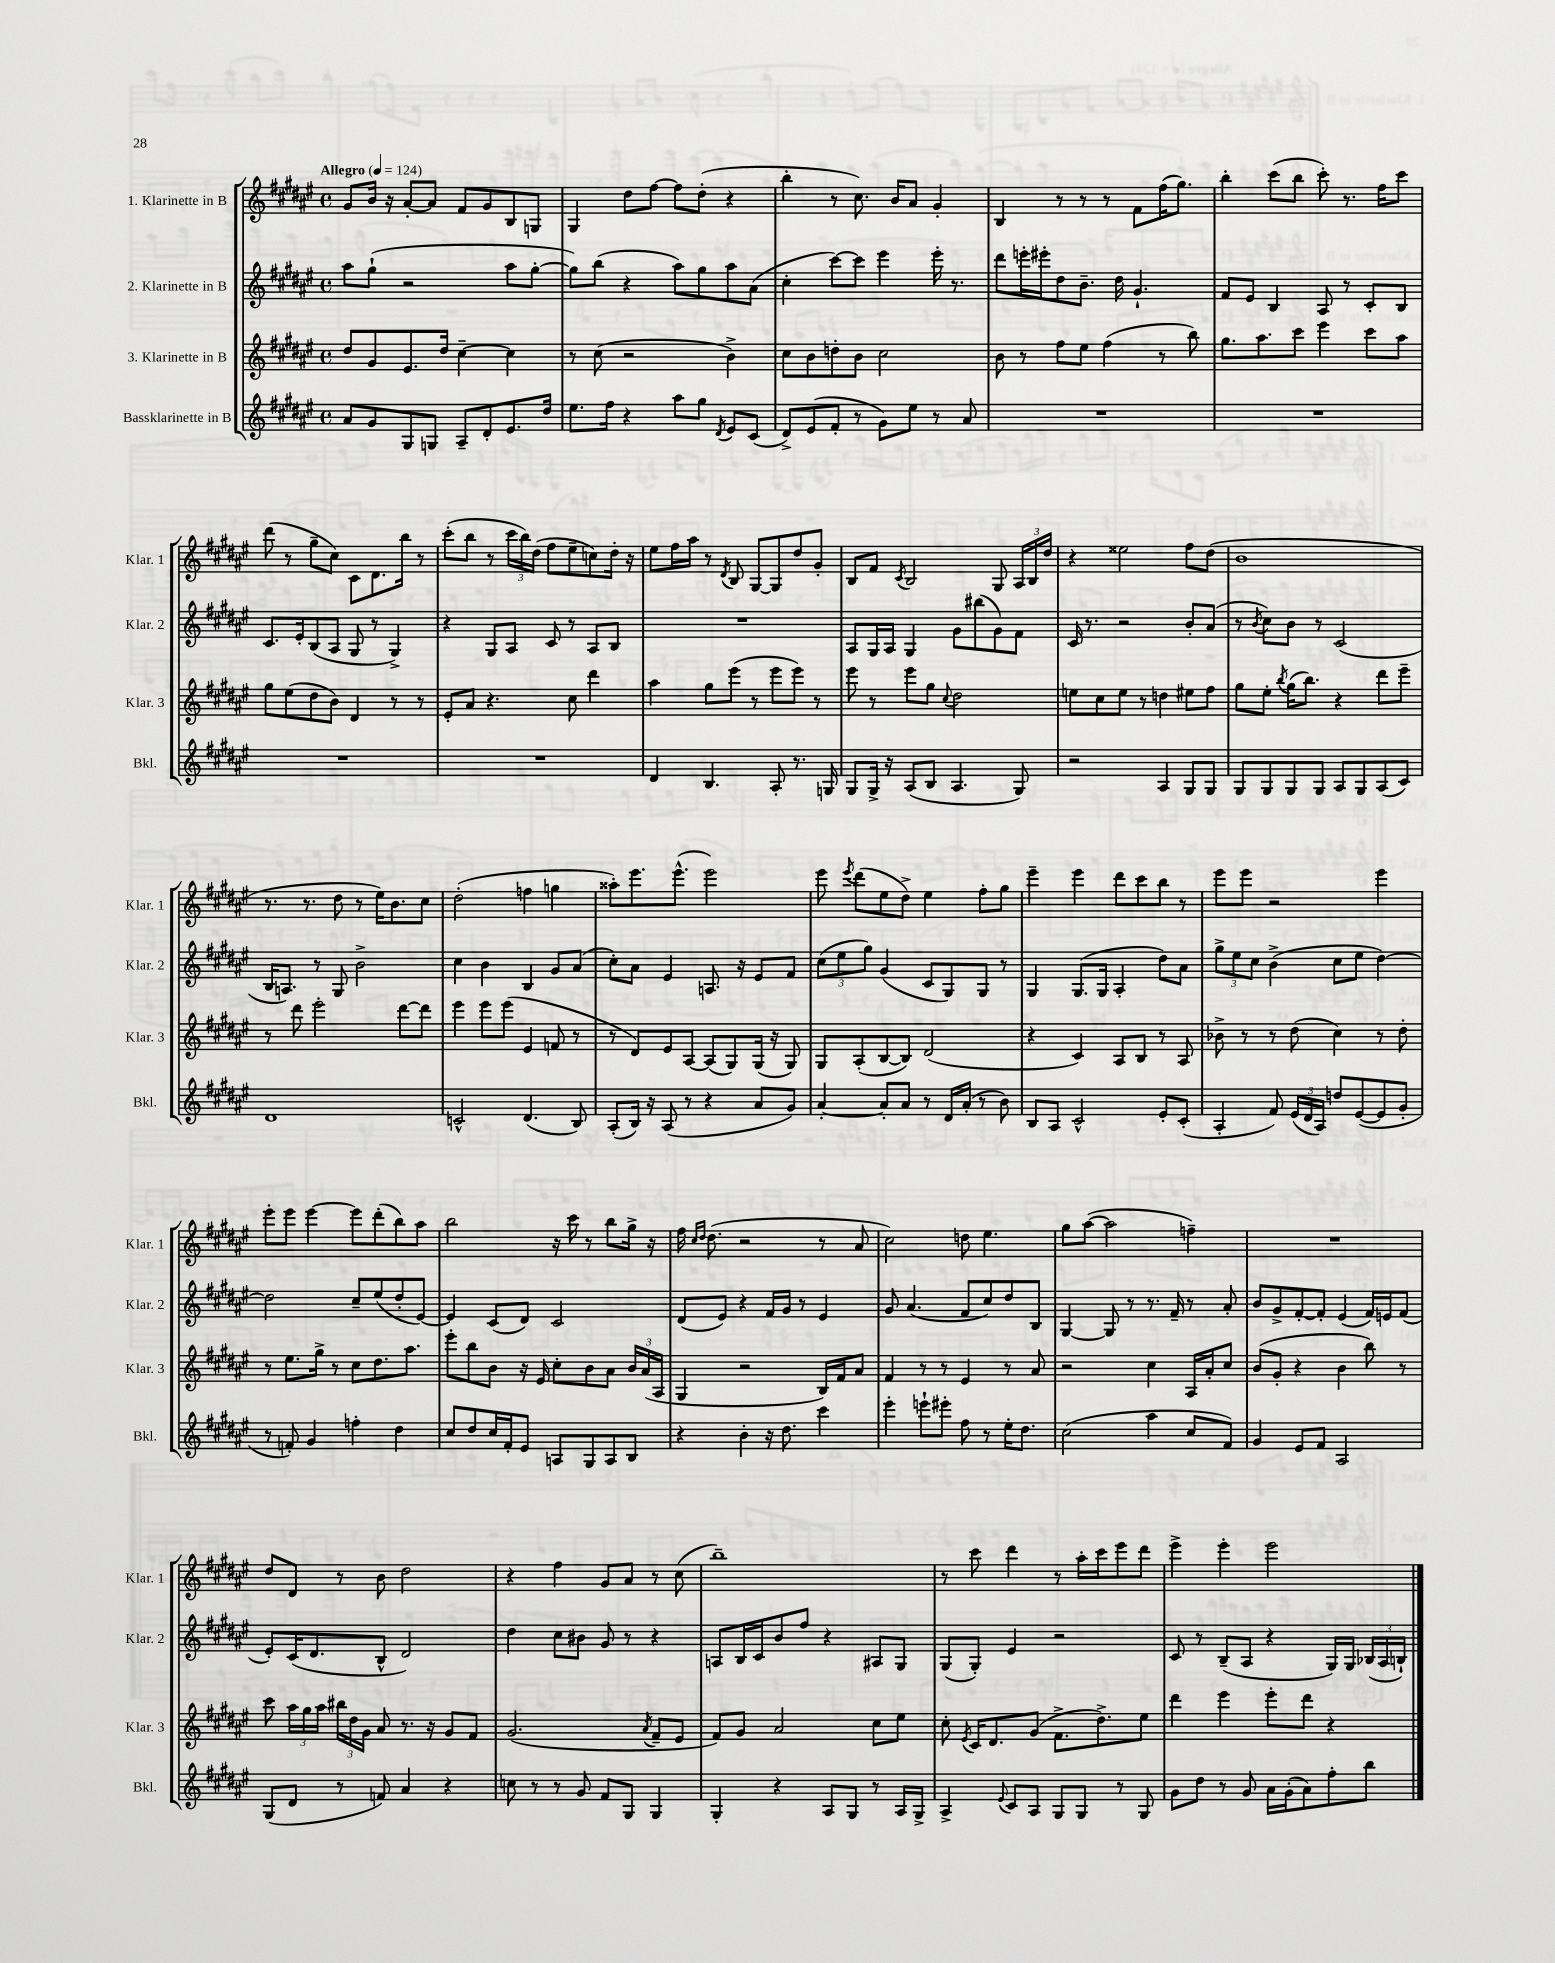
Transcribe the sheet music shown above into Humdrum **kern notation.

**kern	**kern	**kern	**kern
*staff4	*staff3	*staff2	*staff1
*clefG2	*clefG2	*clefG2	*clefG2
*k[f#c#g#d#a#e#]	*k[f#c#g#d#a#e#]	*k[f#c#g#d#a#e#]	*k[f#c#g#d#a#e#]
*M4/4	*M4/4	*M4/4	*M4/4
*met(c)	*met(c)	*met(c)	*met(c)
*MM124	*MM124	*MM124	*MM124
8a#	8dd#	8aa#	8g#
8g#	8g#	(8gg#`	16b
.	.	.	16r
8G#	8.e#	2r	[8a#'
8G	.	.	8a#]
.	16dd#	.	.
8A#~	[4cc#~	.	8f#
8d#'	.	.	8g#
8.e#	4cc#]	8aa#	8B
.	.	[8gg#'	8G
16dd#	.	.	.
=	=	=	=
8.ee#	8r	8gg#])	4G#
.	(8cc#	(8bb	.
16ff#	.	.	.
4r	2r	4r	8dd#
.	.	.	[8ff#
8aa#	.	8aa#)	8ff#]
8gg#	.	8gg#	(8dd#'
8qd#	.	.	.
8e#	4b^)	8aa#	4r
(8c#	.	(8a#	.
=	=	=	=
8d#^)	8cc#	4cc#'	4bb'
(8e#	8b	.	.
8f#'	8dd'	[8ccc#)	8r
8r	8b	8ccc#]	8.cc#)
8g#)	2cc#	4eee#	.
.	.	.	16b
8ee#	.	.	8a#
8r	.	16eee#'	4g#'
.	.	8.r	.
8a#	.	.	.
=	=	=	=
1r	8b	8ddd#	4B
.	8r	16eee'	.
.	.	16eee#'	.
.	8ff#	8dd#	8r
.	8ee#	8.b~	8r
.	(4ff#	.	8r
.	.	16dd#	.
.	.	4.g#`	8f#
.	8r	.	(16ff#
.	.	.	8.gg#)
.	8bb)	.	.
=	=	=	=
1r	8.gg#	8f#	4bb'
.	.	8e#	.
.	8.aa#	.	.
.	.	4B	(8ccc#
.	8ccc#	.	8bb
.	4eee#	8A#	8ccc#')
.	.	8r	8.r
.	8ccc#	8c#'	.
.	.	.	16ff#
.	8aa#	8B	8ccc#
=	=	=	=
1r	8gg#	8.c#	(8ddd#
.	(8ee#	.	8r
.	.	16e#'	.
.	8dd#	(8B	8gg#~
.	8b)	8A#	8cc#)
.	4d#	8G#	8c#
.	.	8r	8.d#
.	8r	4G#^)	.
.	.	.	16bb
.	8r	.	8r
=	=	=	=
1r	8e#'	4r	(8ccc#'
.	8a#	.	8bb
.	4.r	8G#	8r
.	.	8A#	24ccc#
.	.	.	24bb)
.	.	.	(24dd#
.	.	8c#	8ff#
.	8cc#	8r	8ee#~
.	4ddd#	8A#	8cc)
.	.	8B	16dd#'
.	.	.	16r
=	=	=	=
4d#	4aa#	1r	8ee#
.	.	.	16ff#
.	.	.	16aa#
4.B	8gg#	.	8r
.	.	.	8qd#
.	(8eee#	.	8B
.	8r	.	[8G#
8A#'	8eee#	.	8G#]
8.r	8eee#)	.	8dd#
.	8r	.	8g#'
16G	.	.	.
=	=	=	=
8G#	8eee#	8A#	8B
16G#^	8r	16G#	8f#
16r	.	16A#	.
.	.	.	8qc#
(8A#	8eee#	4G#	2B
8B	8gg#	.	.
.	8qqcc#	.	.
4.A#	2dd#	8g#	.
.	.	(8bb#	.
.	.	8g#)	8G#
8G#)	.	8f#	24A#
.	.	.	24B
.	.	.	24dd#
=	=	=	=
2r	8ee	16c#	4r
.	.	8.r	.
.	8cc#	.	.
.	8ee	2r	2ee##
.	8r	.	.
4A#	4dd	.	.
8G#	8ee#	8b'	8ff#
8G#	8ff#	(8a#	(8dd#
=	=	=	=
8G#	8gg#	8r	1b
.	.	8qb	.
8G#	8ee#'	8cc#)	.
.	8qbb	.	.
8G#	(16gg#	8b	.
.	8.bb)	.	.
8G#	.	8r	.
8A#	4r	(2c#	.
8G#	.	.	.
(8A#	8ddd#	.	.
8c#)	8eee#~	.	.
=	=	=	=
1d#	8r	16B	8.r
.	.	8.A)	.
.	8ddd#	.	.
.	.	.	8.r
.	2eee#'	8r	.
.	.	8G#	8dd#
.	.	2b^	8r
.	.	.	16ee#)
.	.	.	8.b
.	[8ddd#	.	.
.	8ddd#]	.	8cc#
=	=	=	=
2c^^	4eee#	4cc#	(2dd#'
.	8eee#	4b	.
.	(8eee#	.	.
(4.d#	4e#	4B	4ff
.	8f	8g#	4gg
8B)	8r	(8a#	.
=	=	=	=
(8A#'	8r	8cc#')	8aa##')
16B)	8d#)	8a#	8.eee#
16r	.	.	.
(8A#	8e#	4e#	.
.	.	.	(8.eee#^^
8r	[8A#	.	.
4r	(8A#]	8.A	2eee#)
.	8G#)	.	.
.	.	16r	.
8a#	(16G#	8e#	.
.	16r	.	.
8g#)	8G#)	8f#	.
=	=	=	=
[4a#'	8G#	(12cc#	8eee#
.	.	12ee#	.
.	.	.	8qeee#
.	(8A#'	.	(8ddd#
.	.	12gg#)	.
8a#']	[8B	(4g#	8ee#
8a#	8B])	.	8dd#^)
8r	(2d#	8c#	4ee#
16d#	.	8G#)	.
(16a#'	.	.	.
8r	.	8G#	8ff#'
8b)	.	8r	8gg#
=	=	=	=
8B	4r	4G#	4eee#~
8A#	.	.	.
2c#^^	4c#)	(8.G#	4eee#
.	.	16G#	.
.	8A#	4A#'	8ddd#
.	8B	.	8ccc#
8e#'	8r	8dd#)	8bb
(8c#'	8A#	8a#	8r
=	=	=	=
4A#'	8b-^	12gg#^	8eee#
.	.	12ee#	.
.	8r	.	8eee#
.	.	12cc#	.
8f#)	8r	(4b^	2r
(24e#	(8dd#	.	.
24d#	.	.	.
24A#)	.	.	.
8dd	4cc#)	8cc#	.
([8e#	.	8ee#	.
8e#]	8r	[4dd#)	4eee#
8g#'	8dd#'	.	.
=	=	=	=
8r	8r	2dd#]	8eee#'
8f')	8.ee#	.	8eee#
4g#	.	.	[4eee#
.	16gg#^	.	.
.	8r	.	.
4ff'	8cc#	8cc#~	8eee#]
.	8.dd#	(8ee#	(8ddd#'
4dd#	.	8dd#'	8bb)
.	8.aa#	.	.
.	.	[8e#)	8aa#
=	=	=	=
8cc#	8eee#'	4e#]	2bb
8dd#	8bb	.	.
16cc#	8b	(8c#	.
16f#'	.	.	.
8e#	16r	8d#)	.
.	16e#	.	.
8A	8cc#'	2c#	16r
.	.	.	16ccc#
8G#	8b	.	8r
8A	8a#	.	8bb
8B	24b	.	16gg#^
.	(24a#	.	.
.	.	.	16r
.	24A#	.	.
=	=	=	=
4r	4G#	(8d#	16ff#
.	.	.	16qqcc#
.	.	.	16qqdd#
.	.	.	(8.dd#
.	.	8e#)	.
4b'	2r	4r	2r
16r	.	16f#	.
8.dd#	.	16g#	.
.	.	8r	.
4ccc#	16B)	4e#	8r
.	16f#	.	.
.	8a#	.	8a#
=	=	=	=
4eee#'	4f#	8g#	2cc#)
.	.	(4.a#	.
8eee`	8r	.	.
8eee#'	8r	.	.
8ff#	4e#	8f#	8dd
8r	.	8cc#)	4.ee#
16ee#'	8r	8dd#	.
8.dd#	.	.	.
.	8a#	8B	.
=	=	=	=
(2cc#	2r	[4G#	8gg#
.	.	.	([8aa#
.	.	8G#]	2aa#]
.	.	8r	.
4aa#	4cc#	8.r	.
.	.	16f#~	.
8cc#	16A#	8r	4ff~)
.	16a#'	.	.
8f#)	8cc#	8a#'	.
=	=	=	=
4g#	(8b	8b	1r
.	8g#'	8g#^	.
8e#	4r	[8f#'	.
8f#	.	8f#']	.
2A#	4b	(4e#	.
.	8bb)	16f#)	.
.	.	16e	.
.	8r	(8f#	.
=	=	=	=
(8G#	8ccc#	8e#')	8dd#
8d#	24aa#	(16c#	8d#
.	24gg#	.	.
.	.	8.d#	.
.	24aa#	.	.
8r	24bb#	.	8r
.	24dd#	.	.
.	24g#	.	.
8f)	8a#	8B^^	8b
4a#	8.r	2d#)	2dd#
.	16r	.	.
4r	8g#	.	.
.	8f#	.	.
=	=	=	=
8cc	(2.g#	4dd#	4r
8r	.	.	.
8r	.	8cc#	4ff#
8g#	.	8b#	.
8f#	.	8g#	8g#
8G#	.	8r	8a#
.	8qa#	.	.
4G#	8f#~	4r	8r
.	8e#	.	(8cc#
=	=	=	=
4G#'	8f#)	8A	1bb~)
.	8g#	16B	.
.	.	16c#	.
4r	2a#	8b	.
.	.	8ff#	.
8A#	.	4r	.
8G#	.	.	.
8r	8cc#	8A#	.
16A#	8ee#	8G#	.
16G#^	.	.	.
=	=	=	=
4A#^	8cc#'	(8G#	8r
.	8qe#	.	.
.	16c#	8G#')	8ccc#
.	8.d#	.	.
8qqe#	.	.	.
8c#	.	4e#	4ddd#
8A#	(8g#	.	.
8G#	8.f#^	2r	8r
8G#	.	.	16aa#'
.	8.dd#^)	.	16ccc#
8r	.	.	8eee#
8G#	8ee#	.	8ddd#
=	=	=	=
8g#	4ddd#	8c#	4eee#^
8dd#	.	8r	.
8r	4eee#	(8B~	4eee#'
8g#	.	8A#	.
16a#	8eee#'	4r	2eee#
(16g#'	.	.	.
8a#)	8ddd#	.	.
8ff#'	4r	16G#)	.
.	.	16G#	.
8bb	.	(24B-	.
.	.	24A#	.
.	.	24B`)	.
==	==	==	==
*-	*-	*-	*-
